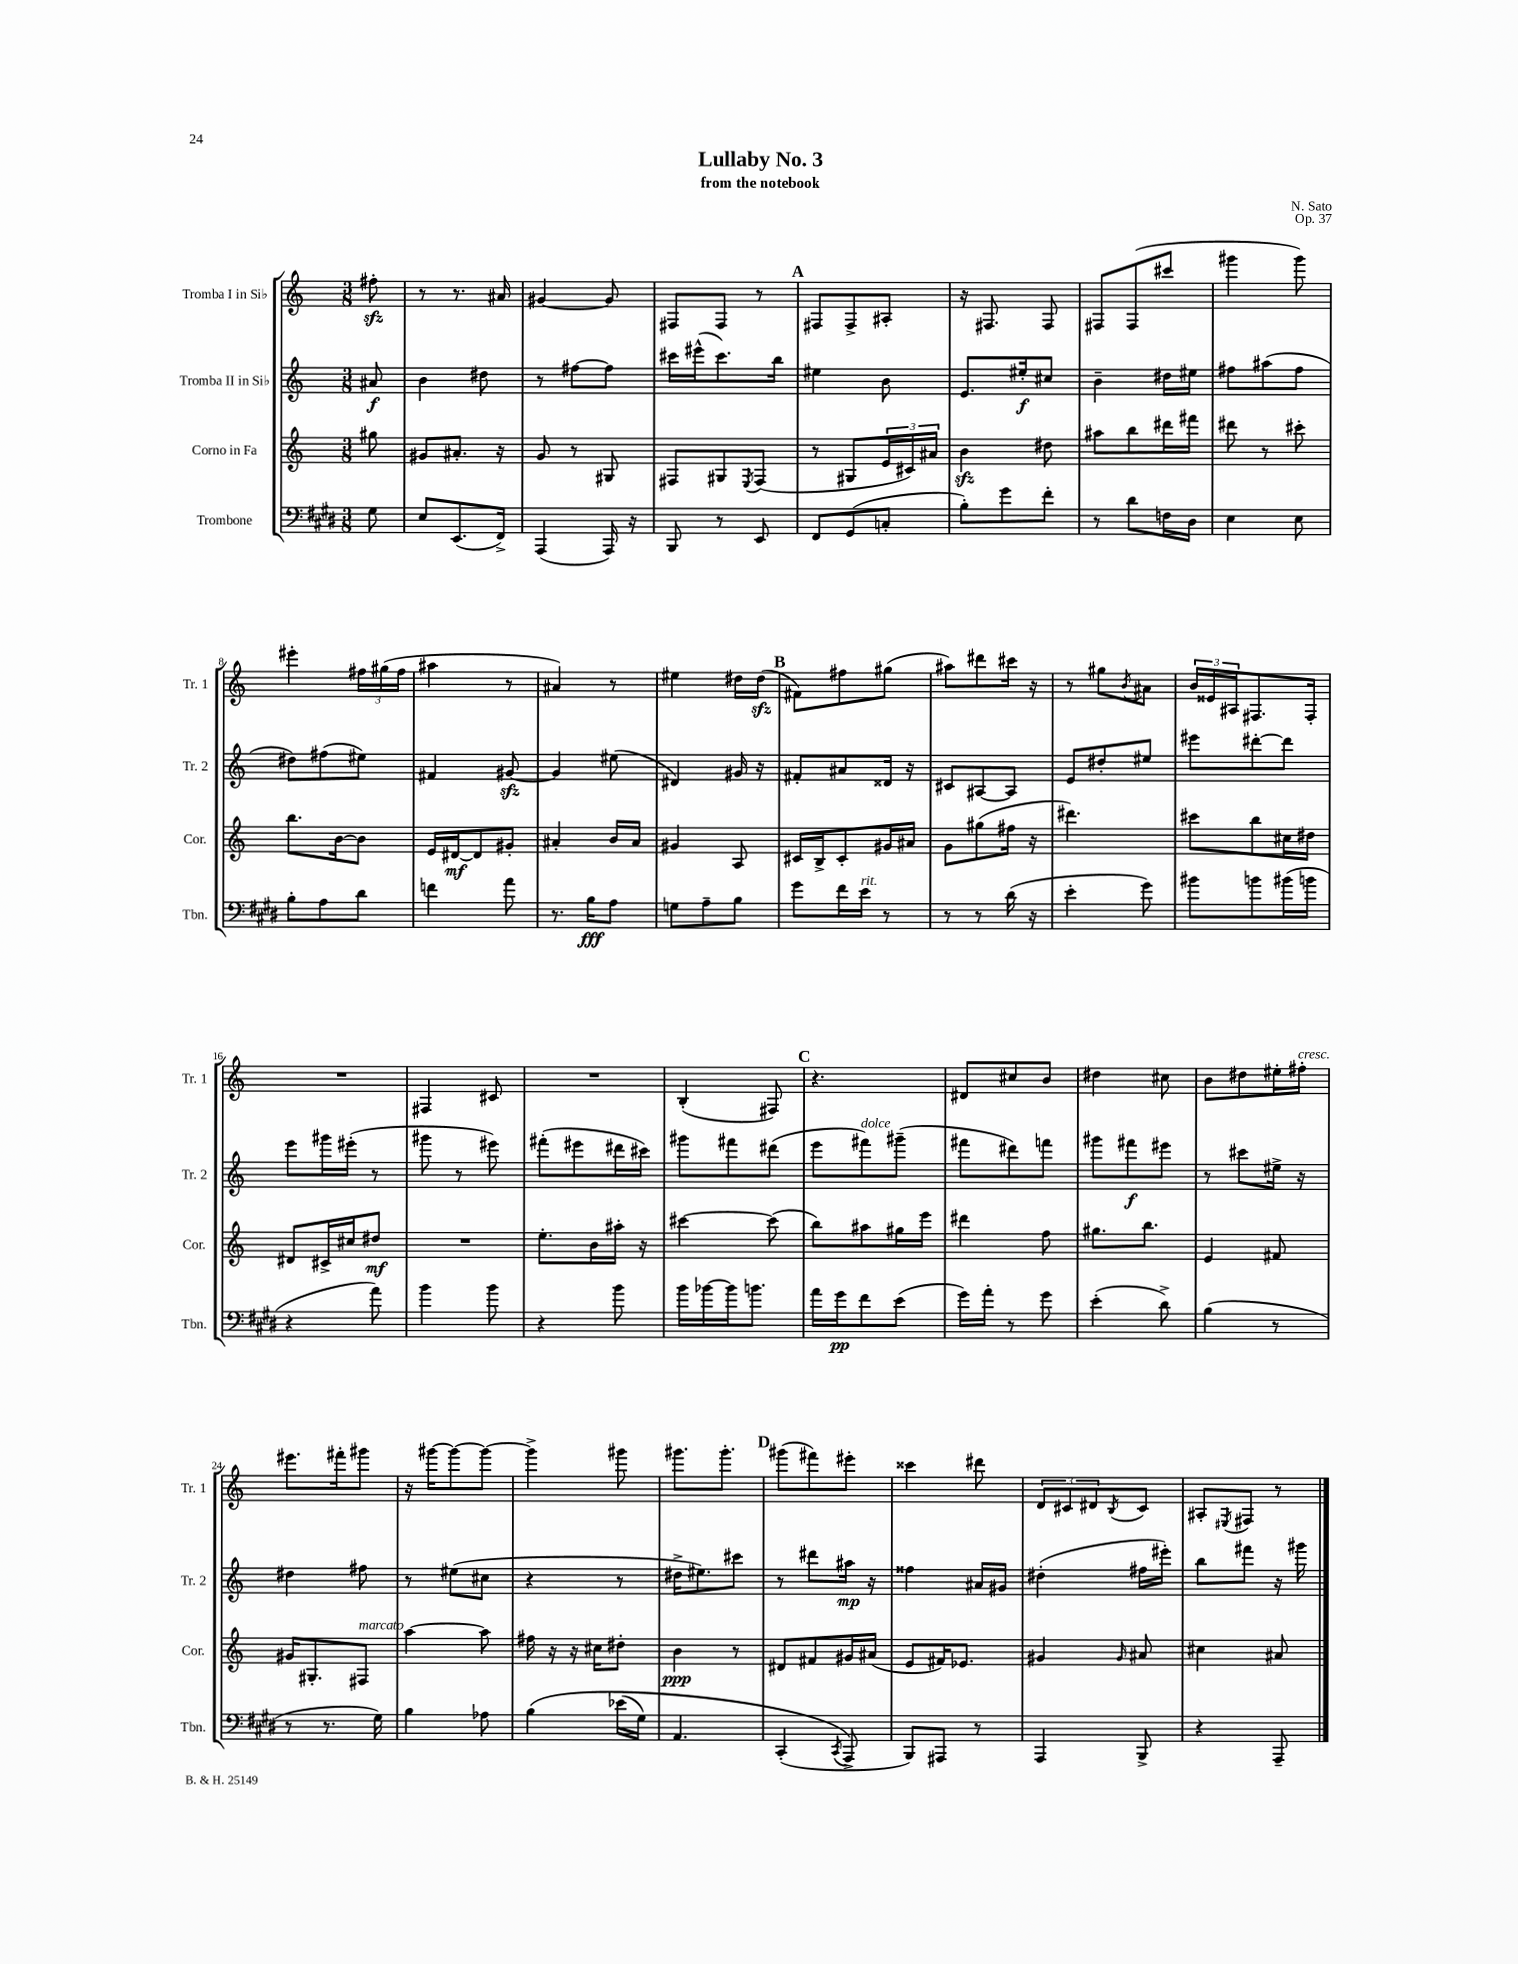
\header { title = "Lullaby No. 3" composer = "N. Sato" subtitle = "from the notebook" opus = "Op. 37" }
<<
\new StaffGroup <<
\new Staff = "s0" \with { instrumentName = "Tromba I in Sib" shortInstrumentName = "Tr. 1" } {
    \clef treble \key c \major \numericTimeSignature \time 3/8 \partial 8
    fis''8-.\sfz |
    r8 r8. ais'16 |
    gis'4~ gis'8 |
    fis8 fis8 r8 |
    \mark \markup { \bold "A" } fis8 fis8-> ais8-. |
    r16 fis8. fis8 |
    fis8 fis8( cis'''8 |
    gis'''4 gis'''8) |
    eis'''4-. \tuplet 3/2 { fis''16 gis''16( fis''16 } |
    ais''4 r8 |
    ais'4) r8 |
    eis''4 dis''16 dis''16\sfz( |
    \mark \markup { \bold "B" } fis'8) fis''8 gis''8( |
    ais''8) dis'''8 cis'''16 r16 |
    r8 gis''8 \acciaccatura { b'8 } ais'8 |
    \tuplet 3/2 { b'16 eisis'16 ais16 } fis8. fis16-. |
    R4. |
    fis4 cis'8 |
    R4. |
    b4-.( fis8) |
    \mark \markup { \bold "C" } r4. |
    dis'8 cis''8 b'8 |
    dis''4 cis''8 |
    b'8 dis''8 eis''16-. fis''16-.^\markup { \italic "cresc." } |
    eis'''8. fis'''16-. gis'''8 |
    r16 gis'''16~ gis'''8~ gis'''8~ |
    gis'''4-> gis'''8 |
    gis'''8. gis'''8.-. |
    \mark \markup { \bold "D" } gis'''8( fis'''8) eis'''8-. |
    cisis'''4 dis'''8 |
    \tuplet 3/2 { d'8 cis'8 dis'8 } \acciaccatura { b8 } cis'8 |
    ais8-. \acciaccatura { eis8 } fis8 r8 \bar "|." |
}
\new Staff = "s1" \with { instrumentName = "Tromba II in Sib" shortInstrumentName = "Tr. 2" } {
    \clef treble \key c \major \numericTimeSignature \time 3/8 \partial 8
    ais'8\f |
    b'4 dis''8 |
    r8 fis''8~ fis''8 |
    cis'''16 eis'''16-^( cis'''8.) b''16 |
    \mark \markup { \bold "A" } eis''4 b'8 |
    e'8. eis''16-.\f cis''8 |
    b'4-- dis''16 eis''16 |
    fis''8 ais''8( fis''8 |
    dis''8) fis''8( eis''8) |
    fis'4 gis'8~\sfz |
    gis'4 eis''8( |
    dis'4) gis'16 r16 |
    \mark \markup { \bold "B" } fis'8-. ais'8 disis'16 r16 |
    cis'8 ais8~ ais8 |
    e'8 dis''8-. eis''8 |
    eis'''8 dis'''8~-. dis'''8 |
    e'''8 gis'''16 eis'''16-.( r8 |
    gis'''8 r8 eis'''8) |
    fis'''8-.( eis'''8 dis'''16 cis'''16) |
    gis'''8 fis'''8 dis'''8( |
    \mark \markup { \bold "C" } e'''8 fis'''8^\markup { \italic "dolce" }) gis'''8--( |
    fis'''8 dis'''8) f'''8 |
    gis'''8 fis'''8\f eis'''8 |
    r8 cis'''8 eis''16-> r16 |
    dis''4 fis''8 |
    r8 eis''8( cis''8 |
    r4 r8 |
    dis''16-> eis''8.) cis'''8 |
    \mark \markup { \bold "D" } r8 dis'''8 ais''16\mp r16 |
    fisis''4 ais'16 gis'16 |
    dis''4-.( fis''16 eis'''16-.) |
    b''8 fis'''8 r16 gis'''16 \bar "|." |
}
\new Staff = "s2" \with { instrumentName = "Corno in Fa" shortInstrumentName = "Cor." } {
    \clef treble \key c \major \numericTimeSignature \time 3/8 \partial 8
    gis''8 |
    gis'8 ais'8.-. r16 |
    g'8 r8 gis8 |
    fis8 gis8 \acciaccatura { e8 } fis8( |
    \mark \markup { \bold "A" } r8 gis8 \tuplet 3/2 { e'16 cis'16) ais'16 } |
    b'4\sfz dis''8 |
    ais''8 b''8 dis'''16 fis'''16 |
    dis'''8 r8 cis'''8-. |
    b''8. b'16~ b'8 |
    e'16 dis'16~\mf dis'8 gis'8-. |
    ais'4-. b'16 ais'16 |
    gis'4 a8 |
    \mark \markup { \bold "B" } cis'16 b16-> cis'8-. gis'16 ais'16 |
    g'8 gis''8( fis''16 r16 |
    dis'''4.) |
    cis'''8 b''8 cis''16 dis''16 |
    dis'8 cis'16-> cis''16 dis''8\mf |
    R4. |
    e''8.-. b'16 ais''16-. r16 |
    cis'''4~ cis'''8( |
    \mark \markup { \bold "C" } b''8) ais''8 gis''16 e'''16 |
    dis'''4 f''8 |
    gis''8. b''8. |
    e'4 fis'8 |
    gis'16 gis8.-. fis8^\markup { \italic "marcato" } |
    a''4~ a''8 |
    fis''16 r16 r16 cis''16 dis''8-. |
    b'4\ppp r8 |
    \mark \markup { \bold "D" } dis'8 fis'8 gis'16 ais'16( |
    e'8 fis'16) ees'8. |
    gis'4 \grace { gis'16 } ais'8 |
    cis''4 ais'8 \bar "|." |
}
\new Staff = "s3" \with { instrumentName = "Trombone" shortInstrumentName = "Tbn." } {
    \clef bass \key e \major \numericTimeSignature \time 3/8 \partial 8
    gis8 |
    e8 e,8.( fis,16->) |
    a,,4( a,,16) r16 |
    b,,8 r8 e,8 |
    \mark \markup { \bold "A" } fis,8 gis,8( c8-. |
    b8-.) gis'8 fis'8-. |
    r8 dis'8 f16 dis16 |
    e4 e8 |
    b8-. a8 dis'8 |
    f'4 a'8 |
    r8. b16\fff a8 |
    g8 a8-- b8 |
    \mark \markup { \bold "B" } gis'8 fis'16 e'16^\markup { \italic "rit." } r8 |
    r8 r8 dis'16( r16 |
    e'4-. gis'8) |
    bis'8 b'8 bis'16( b'16 |
    r4 a'8) |
    b'4 b'8 |
    r4 b'8 |
    b'16 bes'16~ bes'16 b'8. |
    \mark \markup { \bold "C" } a'16 gis'16\pp fis'8 e'8( |
    gis'16) a'16-. r8 gis'8 |
    e'4-.( dis'8->) |
    b4( r8 |
    r8 r8. gis16) |
    b4 aes8 |
    b4\( ees'16( gis16) |
    a,4. |
    \mark \markup { \bold "D" } cis,4-.( \acciaccatura { cis,8 } a,,8->\) |
    b,,8) ais,,8 r8 |
    a,,4 b,,8-> |
    r4 a,,8-- \bar "|." |
}
>>
>>
